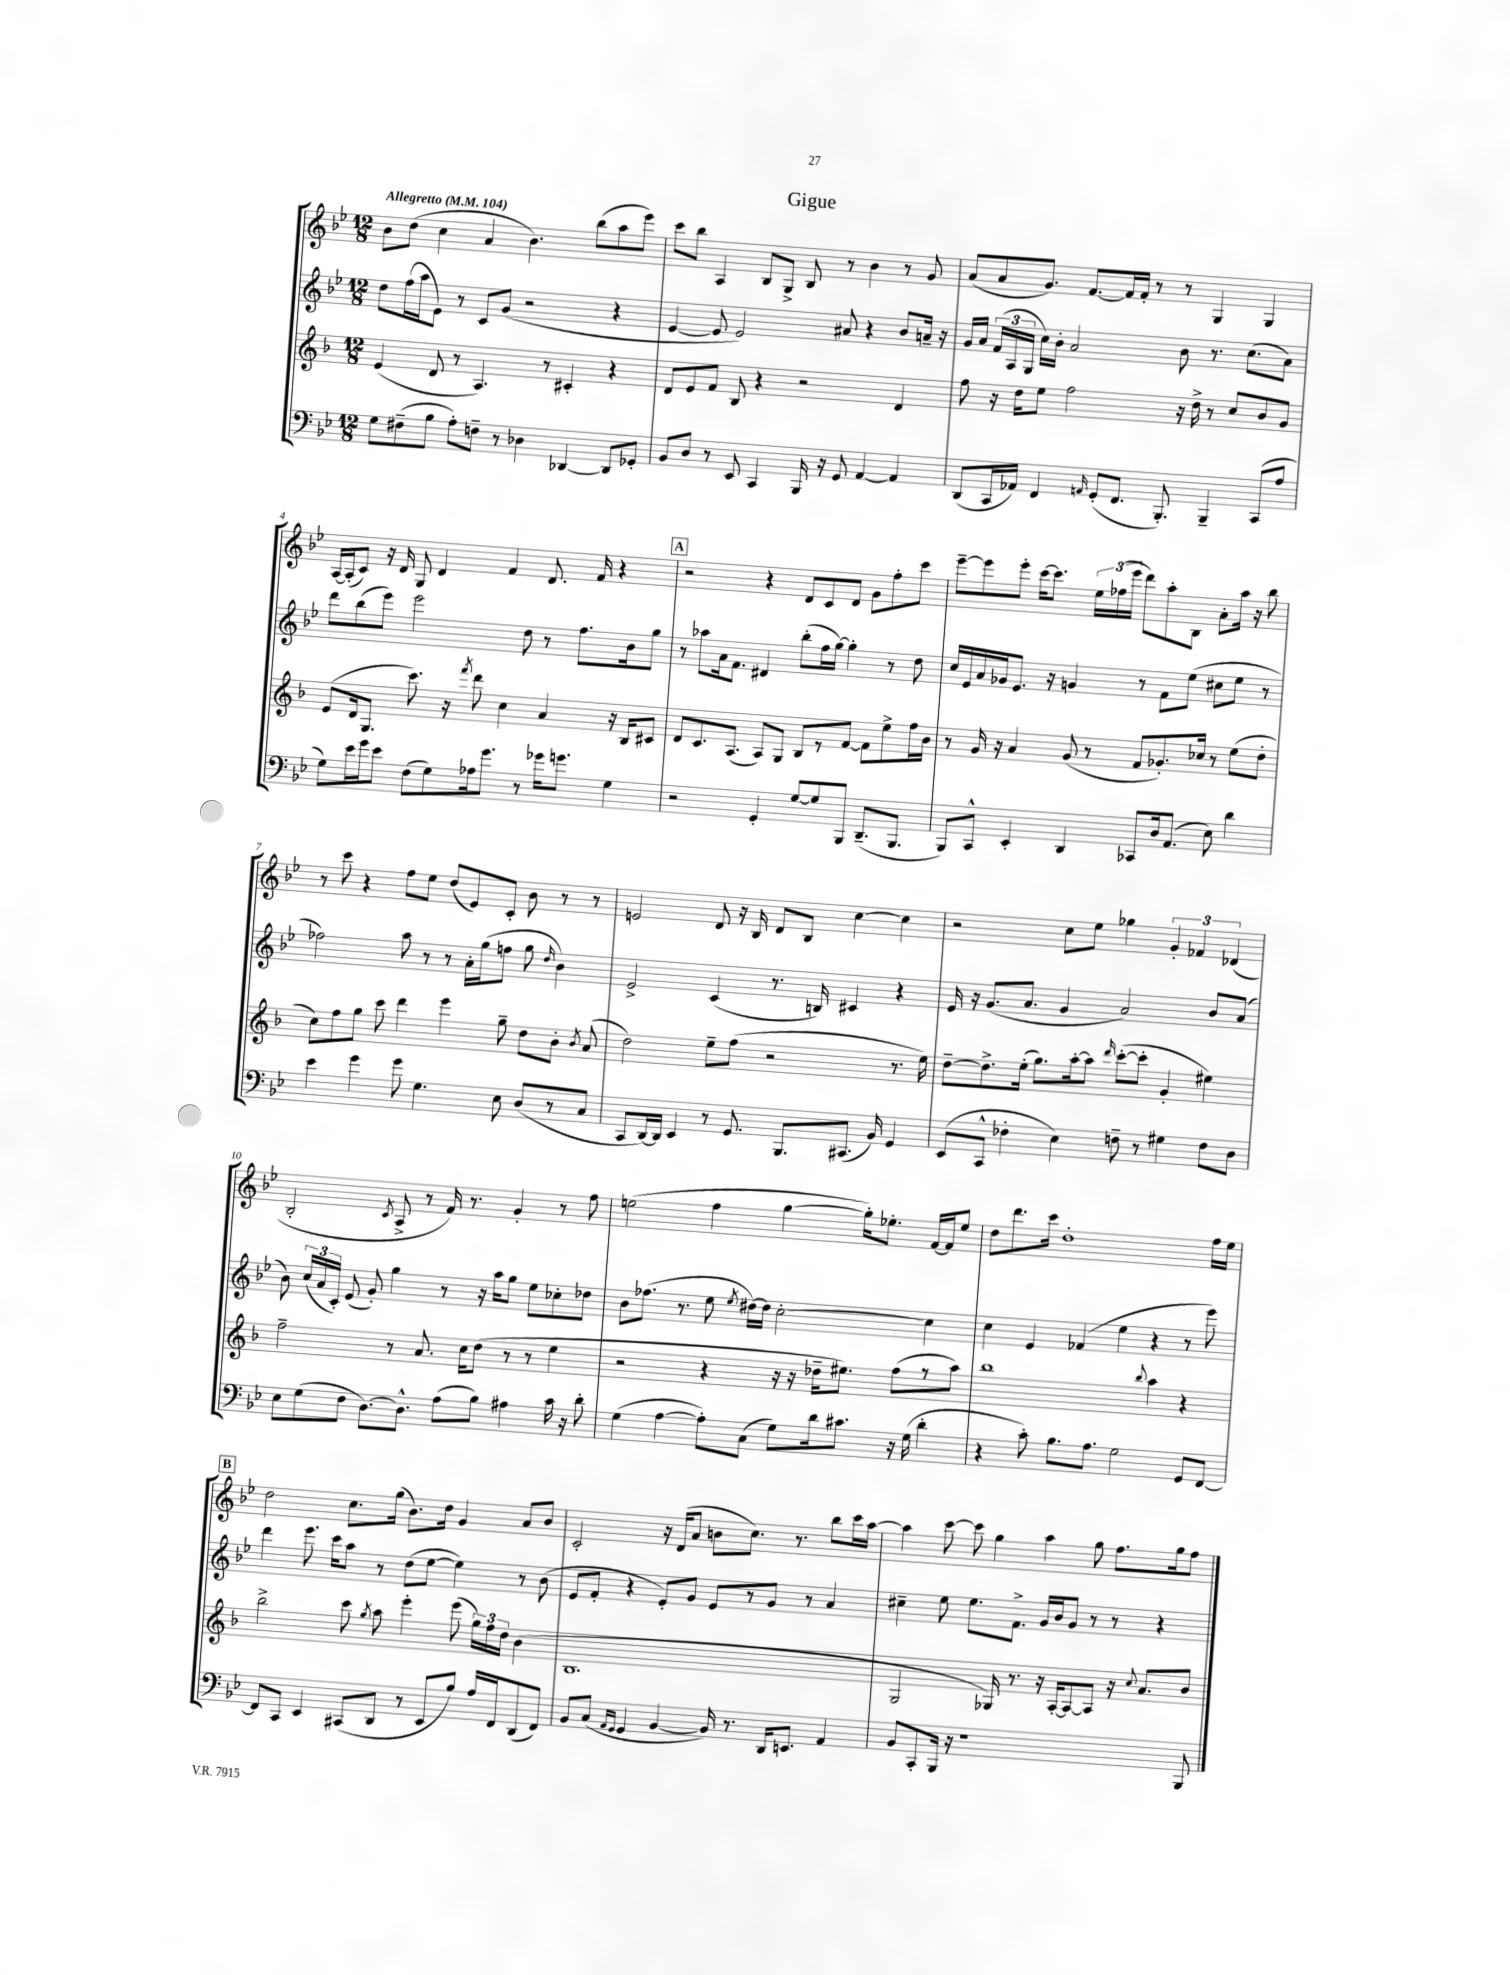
\header { title = "Gigue" }
<<
\new StaffGroup <<
\new Staff = "s0" {
    \clef treble \key bes \major \numericTimeSignature \time 12/8 \tempo "Allegretto" 4 = 104
    \autoBeamOff bes'8[ d''8]( c''4 a'4 bes'4.) bes''8[( a''8 ees'''8]) |
    c'''8[ bes''8] a4 bes8[ g8]-> bes8 r8 bes'4 r8 g'8 |
    a'8[( a'8 g'8.]) f'8.[~ f'16 f'16]-. r8 r8 g4 g4 |
    a16[~ a16-.( c'8]) r16 d'16 g8 d'4 f'4 d'8. f'16 r4 |
    \mark \markup { \box "A" } r2 r4 d'8[ c'8 d'8] g'8[ f''8-. c'''8] |
    ees'''8[~-- ees'''8 ees'''8]-. c'''16[~ c'''8.] \tuplet 3/2 { ees''16[ fes''16( ees'''16] } d'''8[) a''8-. bes8] a'8[-. a''16] r16 bes''8 |
    r8 c'''8 r4 f''8[ ees''8] d''8[( ees'8) c'8]-. bes'8 r8 r8 |
    e'2 d'8 r16 bes16 d'8[ bes8] c''4~ c''4 |
    r2 c''8[ ees''8] ges''4 \tuplet 3/2 { g'4-. fes'4 des'4( } |
    bes2-. \acciaccatura { c'8 } a8-> r8 f'16) r8. g'4-. r8 f''8 |
    e''2( f''4 g''4~ g''16[-.) ees''8.]-. f'16[~ f'16 ees''8] |
    d''8[ d'''8. c'''16] d''1-. f''16[ ees''16] |
    \mark \markup { \box "B" } d''2 c''8.[ g''16]( bes'8.[) d''16] g'4 a'8[ bes'8] |
    c'2-. r16 d'16[( a'8] b'8[ c''8.]) r8. bes''8[ c'''16 a''16]~ |
    a''4 c'''8~ c'''8 g''4 a''4 g''8 f''8.[ g''16 f''8] \bar "|." |
}
\new Staff = "s1" {
    \clef treble \key bes \major \numericTimeSignature \time 12/8
    \autoBeamOff d''8[ f''16( a''16 ees'8]) r8 c'8[ g'8]( r2 r4 |
    ees'4~ ees'8 ees'2) ais'8 r4 bes'8[ a'16]-- r16 |
    g'16[ a'16] \tuplet 3/2 { f'16[( a16 g16] } c''16[) bes'16]-. a'2 bes'8 r8. c''8.[( a'8]) |
    d'''8[ bes''8( ees'''8]) ees'''2 d''8 r8 f''8.[ bes'16 g''8] |
    \mark \markup { \box "A" } r8 aes''8[ a'16 f'8.] dis'4 bes''8[-.( f''16 g''16]~) g''4-. r8 d''8 |
    c''16[ ees'16 a'16 ges'16 ees'8.] r16 g'4 r8 f'8[ ees''8]( cis''8[ ees''8] r8 |
    fes''2) a''8 r8 r8 a'16[-. g''16( f''8] g''8 \grace { d''16 } bes'4) |
    ees'2-> c'4( r8. b16) cis'4 r4 |
    ees'16 r16 g'8.[( a'8.] g'4 a'2) bes'8[ a'8]( |
    bes'8) \tuplet 3/2 { c''16[( a'16 c'16]-.) } ees'8( g'8-.) g''4 r8 r16 a''16[ g''8] ees''8[ ces''8-. des''8] |
    bes'8[ fes''8.]( r8. ees''8 \acciaccatura { ees''8 } dis''16[~) dis''16] c''2~-. c''4 |
    c''4 ees'4 fes'4( ees''4 r4 r8 ees'''8) |
    \mark \markup { \box "B" } d'''4 ees'''8. c'''16[ a''8] r8 d''8[( ees''8]~ ees''4) r8 bes'8( |
    ees'8[ f'8]-. r4 ees'8[-.) g'8] ees'8[ r8 g'8] r8 a'4 |
    cis''4-- ees''8 ees''8.[ f'8.]-> g'16[ bes'16 g'8] r8 r8 r4 \bar "|." |
}
\new Staff = "s2" {
    \clef treble \key f \major \numericTimeSignature \time 12/8
    \autoBeamOff e'4( d'8 r8 a4.) r8 cis'4-. r4 |
    d'8[ e'8 f'8] bes8 r4 r2 d'4 |
    f''8 r16 d''16[ e''8] f''2 r16 d''16-> r8 c''8[ bes'8 g'8] |
    e'8[( d'16 g8.] c'''8.) r16 \acciaccatura { f'''8 } d'''8 c''4 a'4 r16 bes16[ cis'8] |
    \mark \markup { \box "A" } d'8[ c'8. a8.]( a8[) g8] bes8[ r8 f'8]~ f'8[ e''8-> f''16 bes'16] |
    r8 g'16 r16 a'4 g'8( r8 f'8[ ges'8.-.) ces''16] r8 e''8[( d''8]-. |
    c''8[) f''8 g''8] c'''8 d'''4 e'''4 g''8-- d''8[ bes'8]-. \acciaccatura { bes'8 } a'8( |
    d''2) e''8[-- f''8]( r2 r8. e''16) |
    d''8[~-- d''8.-> e''16]-.( g''8.[) a''16~-. a''8] \grace { d'''16 } c'''8[~-.( c'''8]-. g'4-. eis''4) |
    f''2-- r8 a'8. c''16[ d''8]( r8 r8 e''4 |
    r2 r4 r16 r16 des''16[-- eis''8.]) f''8[( r8 a''8]) |
    bes''1 \appoggiatura { bes''8 } a''4 r4 |
    \mark \markup { \box "B" } bes''2-> c'''8 \acciaccatura { g''8 } a''8 e'''4-. e'''8( \tuplet 3/2 { g''16[) f''16 d''16] } bes'4( |
    bes1. |
    g2 ges16) r8. r16 a16[~-. a8~ a8] r16 \appoggiatura { c''8 } a'8.[ bes'8] \bar "|." |
}
\new Staff = "s3" {
    \clef bass \key bes \major \numericTimeSignature \time 12/8
    \autoBeamOff g8[ fis8--( bes8] a8[-.) f8]-- r8 des4 des,4~ des,8[ ges,8]-. |
    bes,8[ d8] r8 ees,8 c,4 bes,,16 r16 g,8 a,4~ a,4 |
    d,8[( c,16 aes,16]) f,4 \grace { a,16 } g,8[-.( f,8.] bes,,8.-.) bes,,4-- c,8[( a8] |
    g8[) ees'16 g'16 ees'8] f8[( g8) aes16 g'8.] r8 ges'16[ g'8.] g4 |
    \mark \markup { \box "A" } r2 g,4-. g8[~ g8 bes,,8] d,8.[--( bes,,8.] |
    bes,,8[) c,8]-^ ees,4-. d,4 ces,8[ d16 a,8.]( ees8) d'4 |
    ees'4 g'4 g'8 g4. ees8 d8[( r8 c8] |
    c,8[ d,16~) d,16] ees,4 r8 g,8. bes,,8.[ cis,8.]( bes,16) g,4 |
    ees,8[( c,8]-^ fes4-. ees4) f8-- r8 gis4 f8[ d8] |
    ees8[ g8( f8] d8.[~) d8.]-^ a8[( bes8]) ais4 c'16 r16 d'8-. |
    g4( a4~ a8[-.) c8]( g8[) d'16 cis'8.] r16 g16( d'4-. |
    r4 c'8-.) bes8.[ a8.] g2 g,8[ f,8]~ |
    \mark \markup { \box "B" } f,8[ c,8] ees,4 cis,8[( d,8] r8 ees,8[ bes8]) a16[ f,16 d,8( f,8]) |
    bes,8[ c8]( \grace { a,16[ g,16] } g,4 bes,4~ bes,16) r8. d,16[ e,8.] a,4 |
    bes,8[ c,8-. bes,,16] r16 r1 bes,,8 \bar "|." |
}
>>
>>
